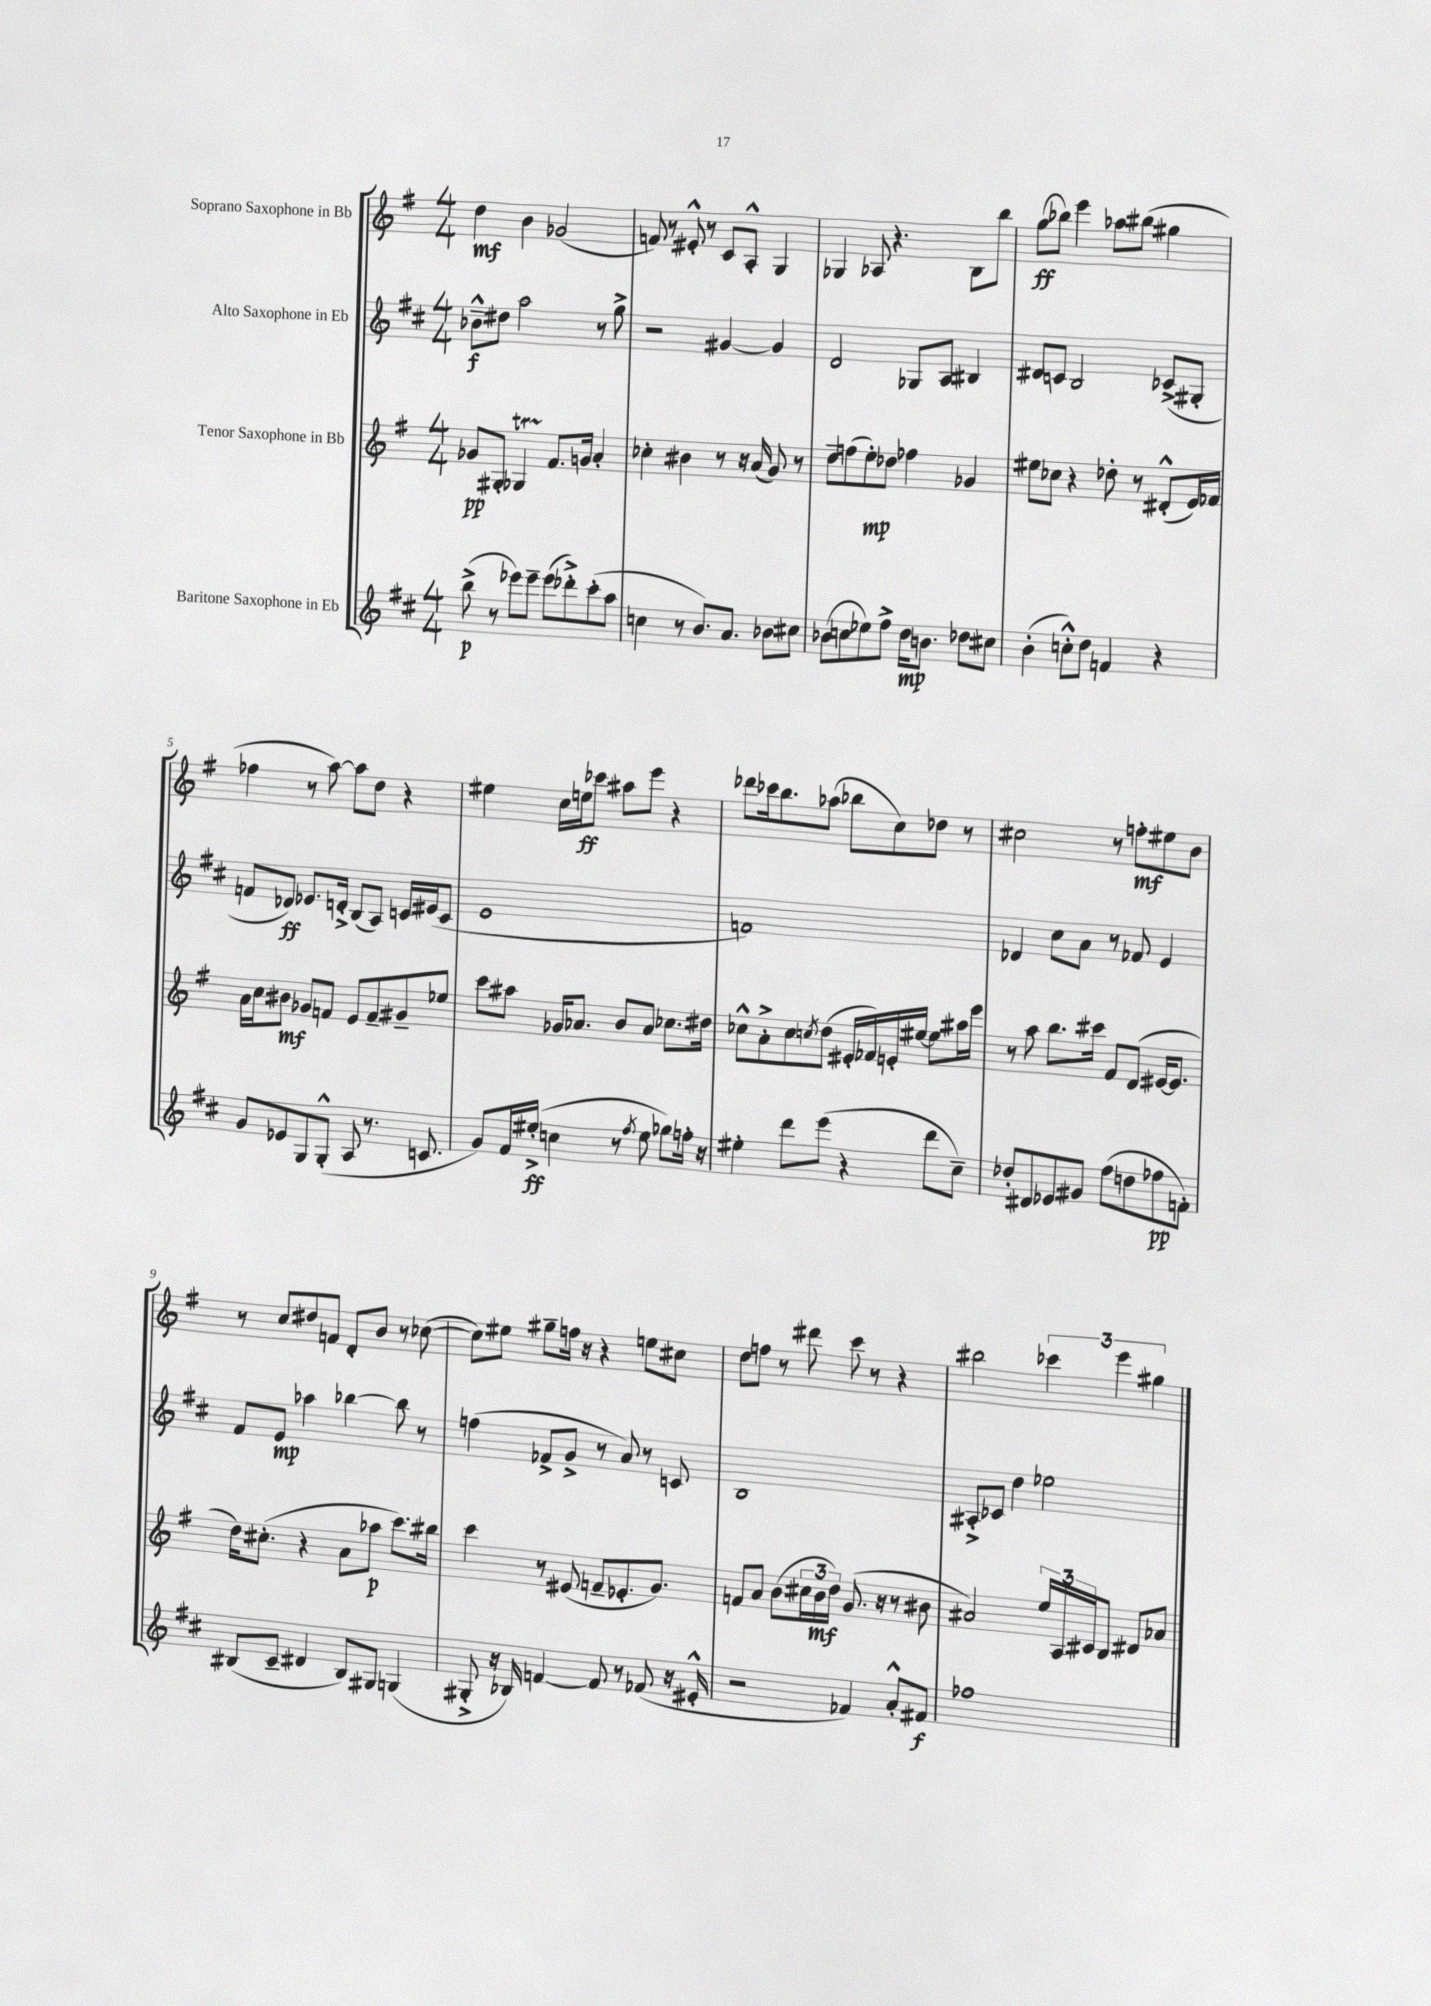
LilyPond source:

<<
\new StaffGroup <<
\new Staff = "s0" \with { instrumentName = "Soprano Saxophone in Bb" } {
    \clef treble \key g \major \numericTimeSignature \time 4/4
    d''4\mf b'4 ges'2( |
    f'8) r8 eis'8-.-^ r8 c'8 a8-.-^ g4 |
    ges4 aes8 r4. b8 b''8 |
    g''8\ff( bes''8) e'''4 aes''8 bis''8( gis''4 |
    fes''4 r8 a''8~) a''8 d''8 r4 |
    eis''4 c''16 e''16\ff ces'''8 ais''8 e'''8 r4 |
    des'''8 ces'''16 b''8. aes''8( bes''8 c''8) des''8 r8 |
    cis''2 r8 f''8-.\mf eis''8 b'8 |
    r8 c''8 dis''8 f'8 d'8-. b'8 r8 ces''8~( |
    ces''8) eis''8 gis''8-- f''16 r16 r4 e''8 cis''8 |
    d''8 f''8 r8 dis'''8 c'''8 r8 r4 |
    bis''2 \tuplet 3/2 { ces'''4 e'''4 gis''4 } \bar "|." |
}
\new Staff = "s1" \with { instrumentName = "Alto Saxophone in Eb" } {
    \clef treble \key d \major \numericTimeSignature \time 4/4
    bes'8---^\f dis''8 a''2 r8 g''8-> |
    r2 gis'4~ gis'4 |
    d'2 ges8 a8 bis4 |
    dis'8 c'8 b2 ces'8->( gis8-. |
    f'8 des'8\ff) ees'8. d'16-.-> b8( a8) c'16 eis'16( c'8 |
    e'1 |
    f'1) |
    des'4 cis''8 a'8 r8 fes'8 e'4 |
    fis'8 e'8\mp aes''4 bes''4~ bes''8 r8 |
    f''4( fes'8-> g'8-> r8 a'8) r8 c'8 |
    b1 |
    ais8-.-> ces'8 d''4 ees''2 \bar "|." |
}
\new Staff = "s2" \with { instrumentName = "Tenor Saxophone in Bb" } {
    \clef treble \key g \major \numericTimeSignature \time 4/4
    ges'8\pp gis8-. ges4\startTrillSpan fis'8.\stopTrillSpan g'16 a'4-. |
    ces''4-. bis'4 r8 r16 a'16( g'8) r8 |
    d''8-- f''8( e''8-.\mp) des''8 fes''4 ges'4 |
    eis''8 ces''8 r4 des''8-. r8 dis'8-.-^( e'16) fes'16 |
    a'16 c''16 bis'8\mf ges'8 f'8 e'8 f'8-- gis'8-- ees''8 |
    c'''8 ais''8 ges'16 aes'8. b'8 aes'8 ces''8. dis''16 |
    ces''8-^ a'8-.-> ces''8 \acciaccatura { c''8 } d''8( eis'16-. fes'16) e'16-. eis''16~ eis''8 ais''16 e'''16 |
    r8 a''8 b''8. cis'''16 fis'8 d'8( eis'16~ eis'8. |
    d''16) cis''8.-.( r4 a'8 aes''8\p c'''8.) bis''16 |
    c'''4 r8 eis'8( f'8-- ees'8.-. g'8.) |
    f'8 a'8 b'8( \tuplet 3/2 { cis''16 b'16\mf d''16) } g'8.( r16 r8 bis'8 |
    ais'2) \tuplet 3/2 { e''16 a16 cis'16 } b8 dis'8 aes'8 \bar "|." |
}
\new Staff = "s3" \with { instrumentName = "Baritone Saxophone in Eb" } {
    \clef treble \key d \major \numericTimeSignature \time 4/4
    b''8->\p( r8 ees'''8) ees'''8-- ees'''8( des'''8-.->) cis'''8-.( a''8 |
    c''4 r8 b'8.) a'8. bes'8 cis''8 |
    bes'8( c''8 ees''8) fis''8-> d''16\mp b'8. des''8 cis''8 |
    b'4-.( c''8-.-^) d''8 f'4 r4 |
    g'8 ees'8 g8 g8-.-^( a8 r8. c'8. |
    g'8) fis'16 eis''16-.->\ff( c''4 r8 \acciaccatura { fis''8 } eis''8 ges''8) f''16-. r16 |
    eis''4-. d'''8 e'''8( r4 d'''8 cis''8--) |
    des''8-. dis'8 ees'8 gis'8 fis''8( d''8 fes''8\pp f'8-.) |
    bis8( cis'8-- dis'4 bis8) gis8 g4( |
    gis8-.-> r16 bes16) f'4~ f'8 r8 fes'8( r16 eis'16-.-^ |
    r2 fes'4) a'8-.-^ fis'8\f |
    fes''1 \bar "|." |
}
>>
>>
